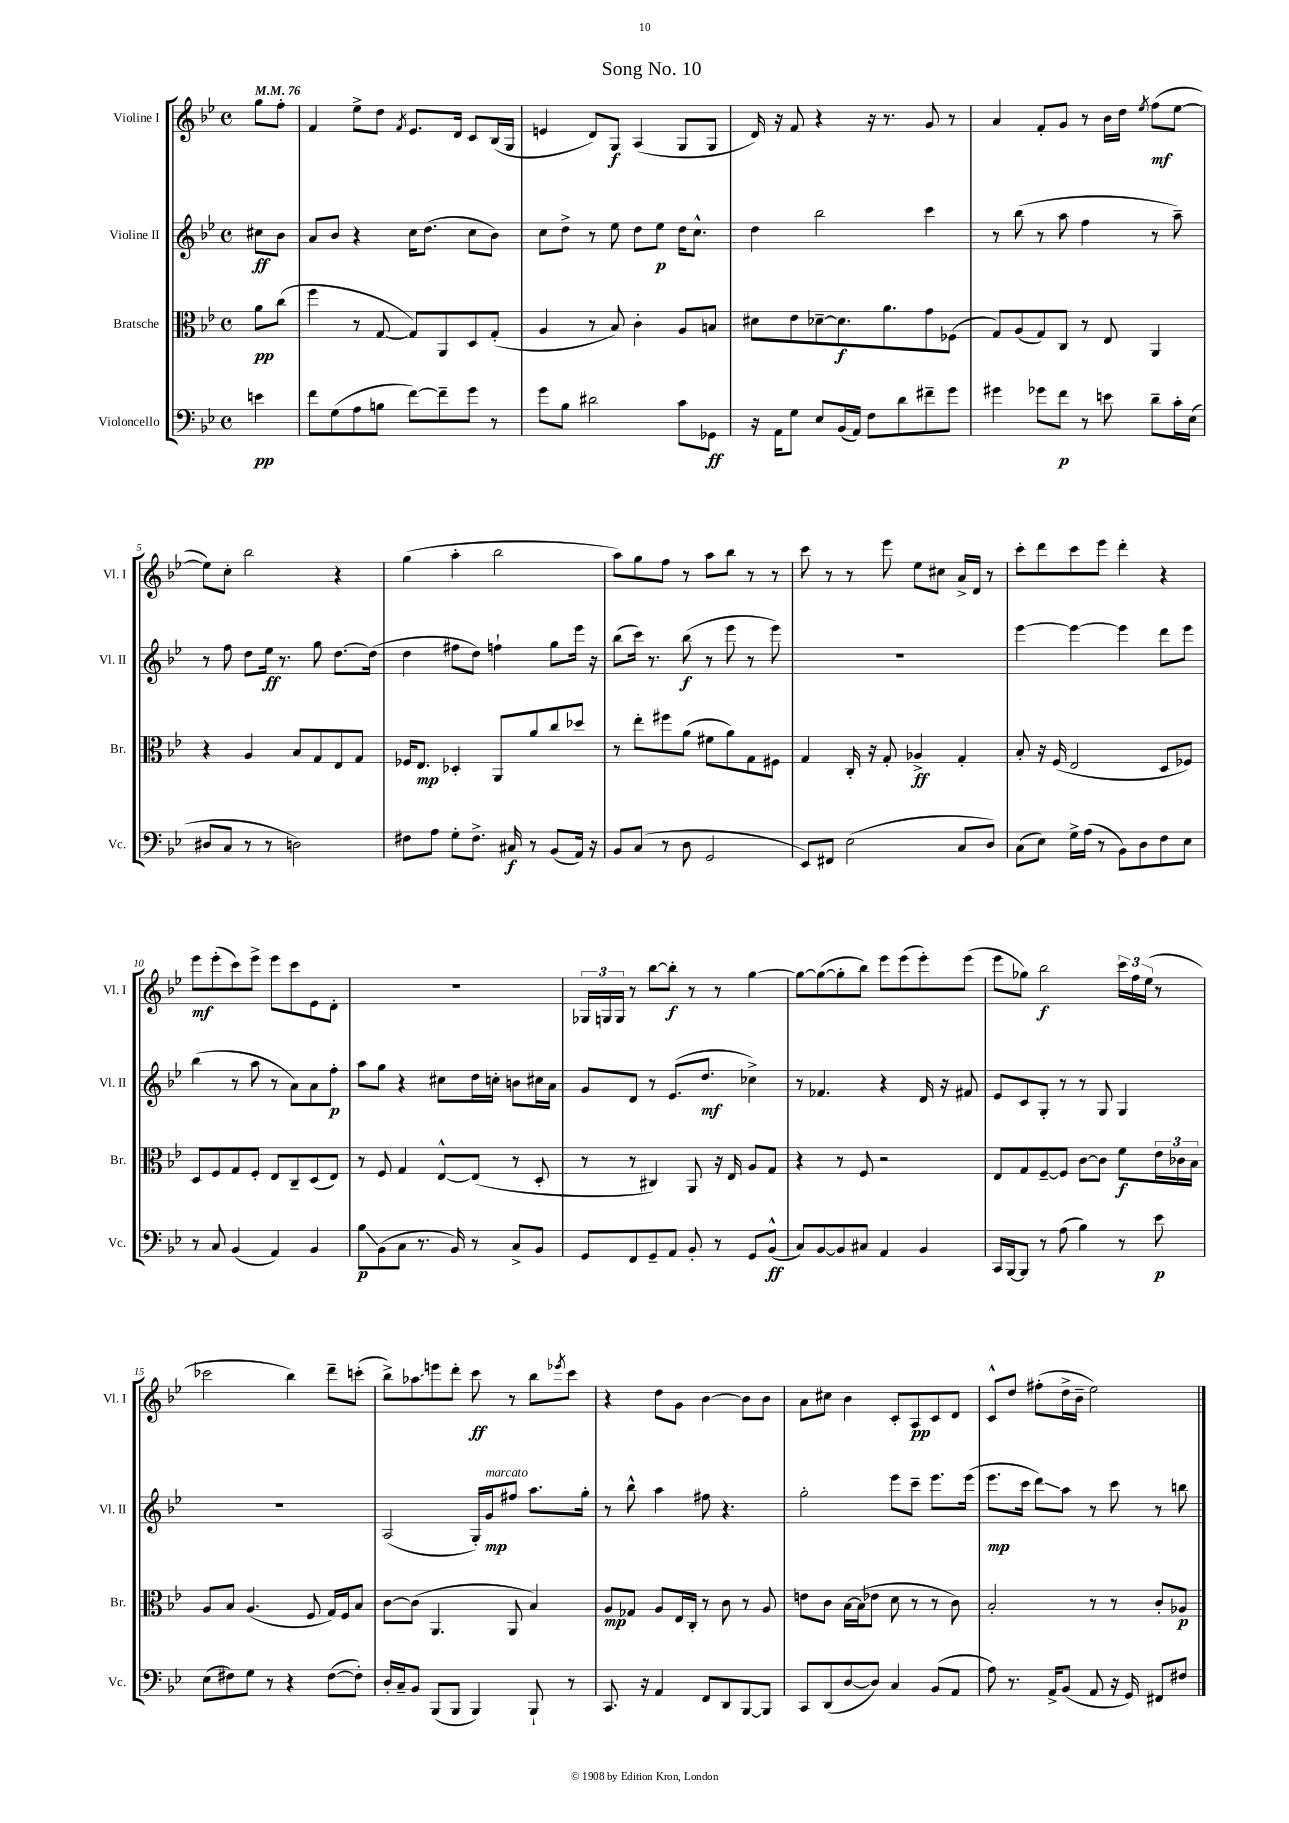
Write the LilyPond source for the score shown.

\header { title = "Song No. 10" }
<<
\new StaffGroup <<
\new Staff = "s0" \with { instrumentName = "Violine I" shortInstrumentName = "Vl. I" } {
    \clef treble \key bes \major \defaultTimeSignature \time 4/4 \partial 4 \tempo 4 = 76
    g''8 f''8-. |
    f'4 ees''8-> d''8 \acciaccatura { f'8 } ees'8. d'16 c'8 bes16( g16 |
    e'4 d'8) g8\f a4( g8 g8 |
    d'16) r16 f'8 r4 r16 r8. g'8 r8 |
    a'4 f'8-. g'8 r8 bes'16 d''16 \acciaccatura { ees''8 } f''8\mf( ees''8~ |
    ees''8) c''8-. bes''2 r4 |
    g''4( a''4-. bes''2 |
    a''8) g''8 f''8 r8 a''8 bes''8 r8 r8 |
    c'''8 r8 r8 ees'''8 ees''8 cis''8 a'16-> d'16 r8 |
    c'''8-. d'''8 c'''8 ees'''8 d'''4-. r4 |
    ees'''8\mf ees'''8-.( c'''8) ees'''8-> ees'''8 c'''8 ees'8 d'8-. |
    r1 |
    \tuplet 3/2 { ges16 g16 g16 } r8 bes''8~ bes''8-.\f r8 r8 g''4~ |
    g''8~ g''8~( g''8-. bes''8) ees'''8 ees'''8( ees'''8-.) ees'''8( |
    ees'''8 ges''8) bes''2\f \tuplet 3/2 { c'''16 f''16 ees''16( } r8 |
    ces'''2 bes''4) d'''8-- c'''8-.( |
    bes''8->) aes''8\glissando e'''8 d'''8-. c'''8\ff r8 bes''8 \acciaccatura { ees'''8 } c'''8 |
    r4 d''8 g'8 bes'4~ bes'8 bes'8 |
    a'8 cis''8 bes'4 c'8-. a8\pp c'8 d'8 |
    c'8-^ d''8 fis''8-.( d''16-> bes'16-- ees''2) \bar "|." |
}
\new Staff = "s1" \with { instrumentName = "Violine II" shortInstrumentName = "Vl. II" } {
    \clef treble \key bes \major \defaultTimeSignature \time 4/4 \partial 4
    cis''8\ff bes'8 |
    a'8 bes'8 r4 c''16 d''8.( c''8 bes'8) |
    c''8 d''8-> r8 ees''8 d''8 ees''8\p d''16 c''8.-^ |
    d''4 bes''2 c'''4 |
    r8 bes''8( r8 a''8 f''4 r8 a''8--) |
    r8 f''8 d''8 ees''16\ff r8. g''8 d''8.~ d''16( |
    d''4 fis''8 d''8) f''4-! g''8 ees'''16 r16 |
    bes''8( c'''16) r8. bes''8\f( r8 ees'''8 r8 ees'''8) |
    r1 |
    ees'''4~ ees'''4~ ees'''4 d'''8 ees'''8 |
    bes''4( r8 a''8 r8 a'8) a'8 f''8-.\p |
    a''8 g''8 r4 cis''8 d''16 c''16-. b'8 cis''16 a'16 |
    g'8 d'8 r8 ees'8.( d''8.\mf ces''4->) |
    r8 fes'4. r4 d'16 r16 fis'8 |
    ees'8 c'8 g8-. r8 r8 g8 g4 |
    R1 |
    a2( g16-.) g'16\mp^\markup { \italic "marcato" } fis''8 a''8. g''16-. |
    r8 bes''8-^ a''4 fis''8 r4. |
    g''2-. ees'''8 c'''8-- ees'''8. ees'''16( |
    ees'''8.\mp c'''16 d'''8\glissando) a''8 r8 c'''8 r8 b''8 \bar "|." |
}
\new Staff = "s2" \with { instrumentName = "Bratsche" shortInstrumentName = "Br." } {
    \clef alto \key bes \major \defaultTimeSignature \time 4/4 \partial 4
    a'8\pp c''8( |
    f''4 r8 g8~ g8) a,8 d8 g8-.( |
    a4 r8 bes8) c'4-. a8 b8 |
    dis'8 ees'8 des'8~-- des'8.\f a'8. g'8 fes8( |
    g8) a8( g8) c8 r8 ees8 a,4 |
    r4 a4 bes8 g8 ees8 g8 |
    fes16 ees8.\mp des4-. a,8 a'8 c''8 des''8 |
    r8 ees''8-. fis''8 a'8( fis'8 a'8) g8 fis8 |
    g4 c16-. r16 g8-. aes4->\ff g4-. |
    bes8-. r16 f16( ees2 d8 fes8) |
    d8 f8 g8 f8-. ees8 c8-- d8( ees8) |
    r8 f8 g4 ees8~-^ ees8( r8 d8-. |
    r8 r8 cis4) a,8 r16 ees16 a8 g8 |
    r4 r8 f8 r2 |
    ees8 g8 f8~-- f8 c'8~ c'8 f'8\f \tuplet 3/2 { ees'16 ces'16 bes16 } |
    a8 bes8 a4.( f8 g16) f16 bes8 |
    c'8~ c'8( a,4. a,8 bes4) |
    a8\mp ges8 a8 ees16 c16-. r8 c'8 r8 a8 |
    e'8 c'8 bes16~ bes16( ees'8 d'8 r8 r8 c'8) |
    bes2-. r8 r8 c'8-. aes8\p \bar "|." |
}
\new Staff = "s3" \with { instrumentName = "Violoncello" shortInstrumentName = "Vc." } {
    \clef bass \key bes \major \defaultTimeSignature \time 4/4 \partial 4
    e'4\pp |
    f'8 g8( a8 b8 f'8~) f'8-- g'8 r8 |
    g'8 bes8 dis'2 c'8 ges,8\ff |
    r16 a,16 g8 ees8 bes,16( a,16) f8 d'8 fis'8-- g'8 |
    gis'4 ges'8 f'8\p r8 e'8 d'8-- c'16-. ees16( |
    dis8 c8 r8 r8 d2) |
    fis8 a8 g8-. fis8.-> cis16\f r8 bes,8( a,16) r16 |
    bes,8 c8( r8 d8 g,2 |
    ees,8) fis,8 ees2( c8 d8) |
    c8( ees8) g16-> a16( r8 bes,8) d8 f8 ees8 |
    r8 c8 bes,4( a,4) bes,4 |
    bes8\glissando\p bes,8( c8 r8. bes,16) r8 c8-> bes,8 |
    g,8 f,8 g,8-- a,8 bes,8-. r8 g,8 bes,8-^\ff( |
    c8) bes,8~ bes,8 cis8 a,4 bes,4 |
    c,16 bes,,16~ bes,,8 r8 a8( bes4) r8 ees'8\p |
    ees8( fis8) g8 r8 r4 fis8~( fis8-.) |
    d16-. c16-- bes,8 bes,,8( bes,,8 bes,,4) bes,,8-! r8 |
    c,8. r16 a,4 f,8 d,8 bes,,8~ bes,,8 |
    c,8 d,8( d8~ d8) c4 bes,8( a,8 |
    a8) r8. a,16-> bes,8( a,8 r16 g,16) fis,8 fis8 \bar "|." |
}
>>
>>
